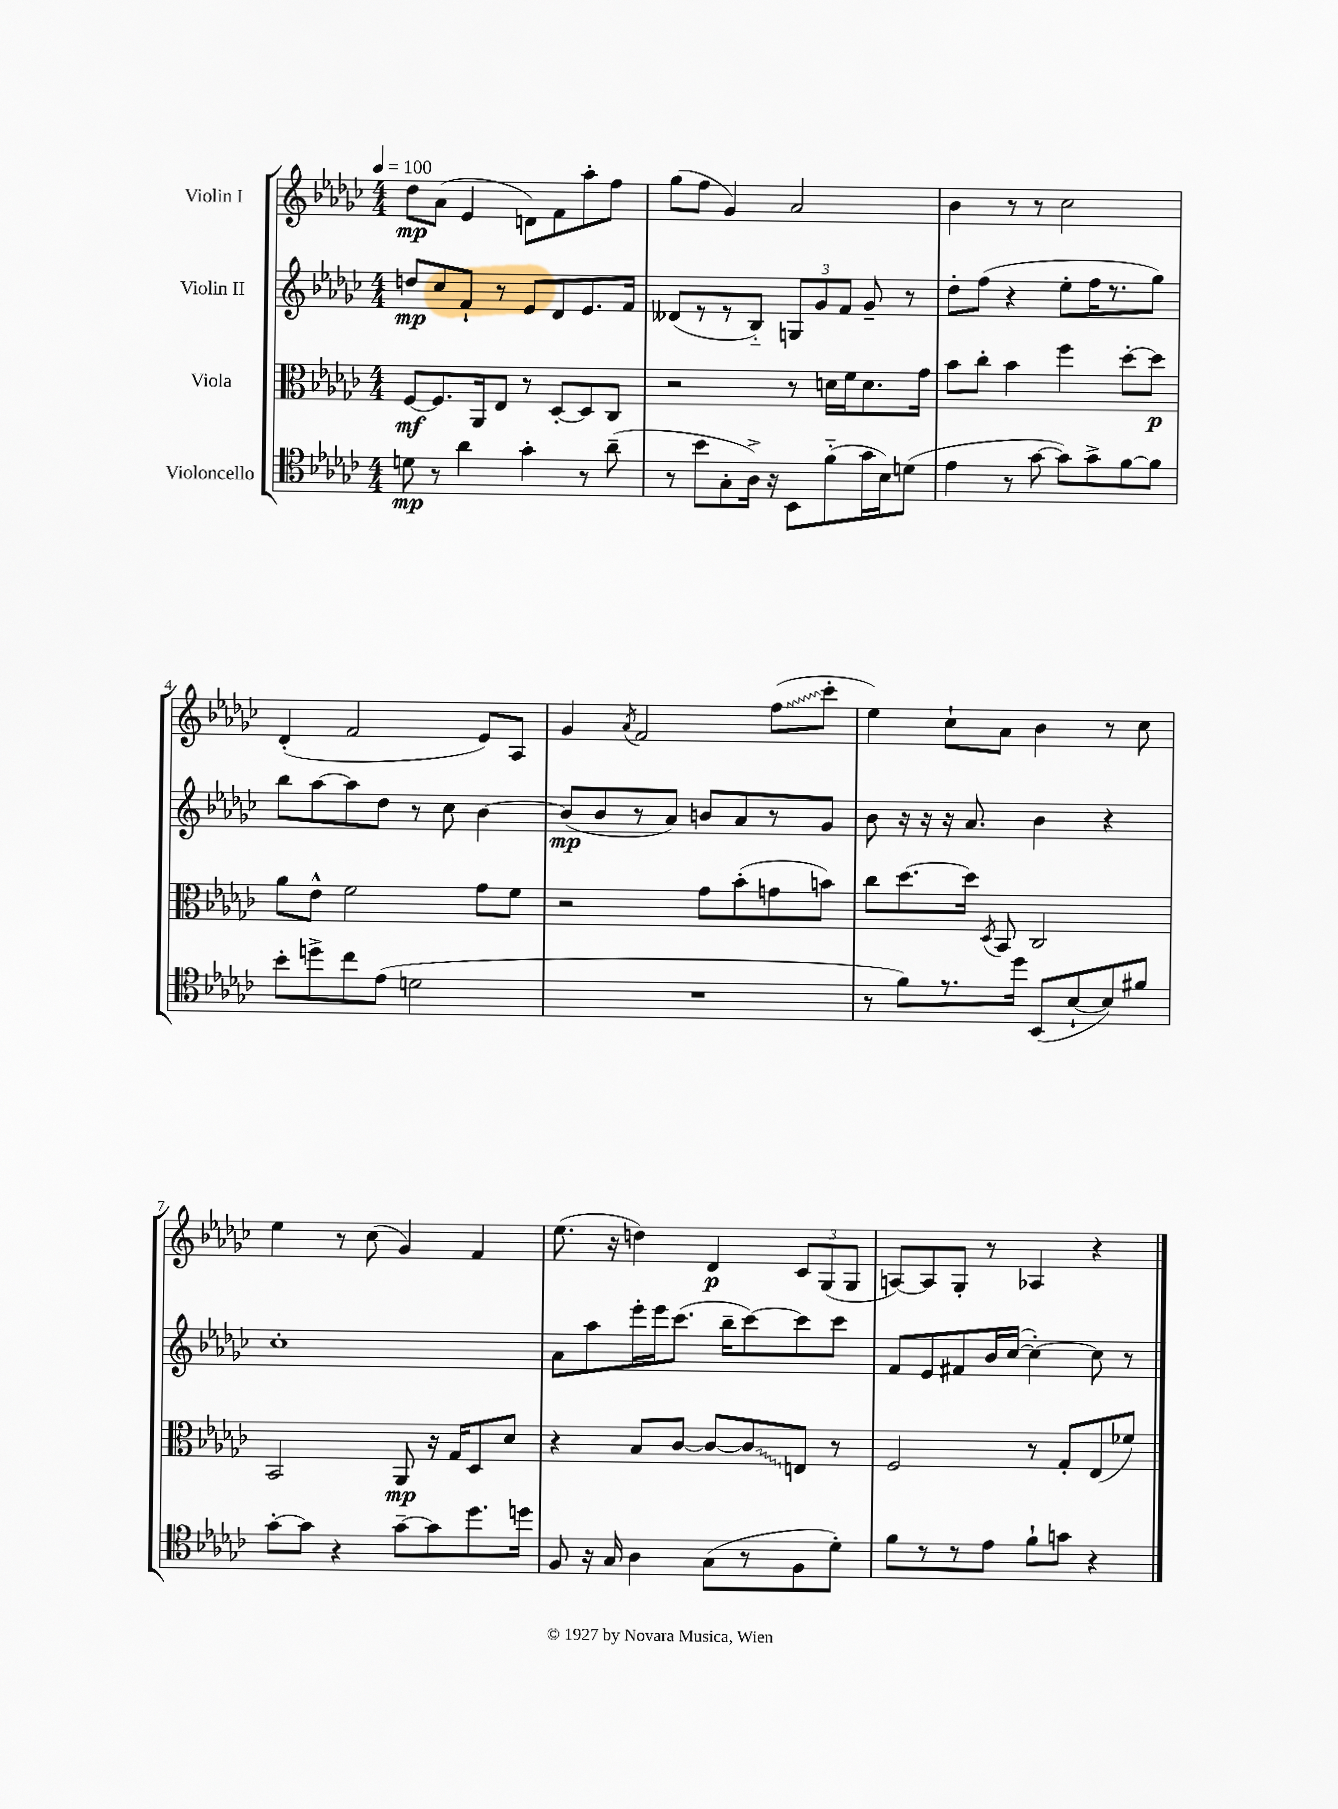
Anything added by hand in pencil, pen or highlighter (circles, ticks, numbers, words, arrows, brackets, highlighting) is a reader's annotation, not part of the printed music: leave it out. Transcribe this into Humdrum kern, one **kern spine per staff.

**kern	**kern	**kern	**kern
*staff4	*staff3	*staff2	*staff1
*clefC4	*clefC3	*clefG2	*clefG2
*k[b-e-a-d-g-c-]	*k[b-e-a-d-g-c-]	*k[b-e-a-d-g-c-]	*k[b-e-a-d-g-c-]
*M4/4	*M4/4	*M4/4	*M4/4
*MM100	*MM100	*MM100	*MM100
8d	[8F	8dd	8dd-
8r	8.F]	8cc-	(8a-
4a-	.	8f`	4e-
.	16AA-	.	.
.	8E-	8r	.
4g-'	8r	8e-	8d)
.	[8D-'	8d-	8f
8r	8D-]	8.e-	8aa-'
(8a-~	8C-	.	8ff
.	.	16f	.
=	=	=	=
8r	2r	(8d--	(8gg-
8b-	.	8r	8ff
8G-'	.	8r	4g-)
16A-^)	.	8B-'~)	.
16r	.	.	.
8BB-	8r	12G	2a-
.	.	12g-	.
(8f'~	16d	.	.
.	.	12f	.
.	16f	.	.
16g-	8.d	8g-~	.
16B-)	.	.	.
(8d	.	8r	.
.	16g-	.	.
=	=	=	=
4e-	8b-	8dd-'	4b-
.	8cc-'	(8ff	.
8r	4b-	4r	8r
[8g-	.	.	8r
8g-])	4ff	8ee-'	2cc-
8g-^	.	16ff	.
.	.	8.r	.
[8f	[8dd-'	.	.
8f]	8dd-]	8gg-)	.
=	=	=	=
8b-'	8a-	8bb-	(4d-'
8dd^	8e-^^	[8aa-	.
8cc-	2f	8aa-]	2f
(8e-	.	8dd-	.
2d	.	8r	.
.	.	8cc-	.
.	8g-	[4b-	8e-)
.	8f	.	8A-
=	=	=	=
1r	2r	(8b-]	4g-
.	.	8b-	.
.	.	.	8qa-
.	.	8r	2f
.	.	8a-)	.
.	8g-	8b	.
.	(8b-'	8a-	.
.	8g	8r	(8ff
.	8b)	8g-	8ccc-'
=	=	=	=
8r	8cc-	8b-	4ee-)
8f)	[8.dd-	16r	.
.	.	16r	.
8.r	.	16r	8cc-`
.	16dd-]	8.a-	.
.	8qD-	.	.
.	8BB-	.	8a-
16dd-	.	.	.
(8BB-	2C-	4b-	4b-
[8B-`	.	.	.
8B-])	.	4r	8r
8f#	.	.	8cc-
=	=	=	=
[8g-'	2BB-	1cc-'	4ee-
8g-]	.	.	.
4r	.	.	8r
.	.	.	(8cc-
[8g-~	8AA-	.	4g-)
8g-]	16r	.	.
.	16G-	.	.
8.dd-	8D-	.	4f
.	8d-	.	.
16dd	.	.	.
=	=	=	=
8F	4r	8a-	(8.ee-
16r	.	8aa-	.
16G-	.	.	16r
4A-	8B-	16eee-'	4dd)
.	.	16eee-	.
.	[8c-	(8.ccc-	.
(8G-	8c-_	.	4d-
.	.	16bb-~	.
8r	8c-]	[8ccc-)	.
8F	8E	8ccc-]	12c-
.	.	.	(12G-
8d-')	8r	8ccc-	.
.	.	.	12G-
=	=	=	=
8f	2F	8f	[8A)
8r	.	8e-	8A]
8r	.	8f#	8G-'
8e-	.	16b-	8r
.	.	([16cc-	.
8f`	8r	4cc-'_)	4A-
8g	8G-'	.	.
4r	(8E-	8cc-]	4r
.	8f-)	8r	.
==	==	==	==
*-	*-	*-	*-
